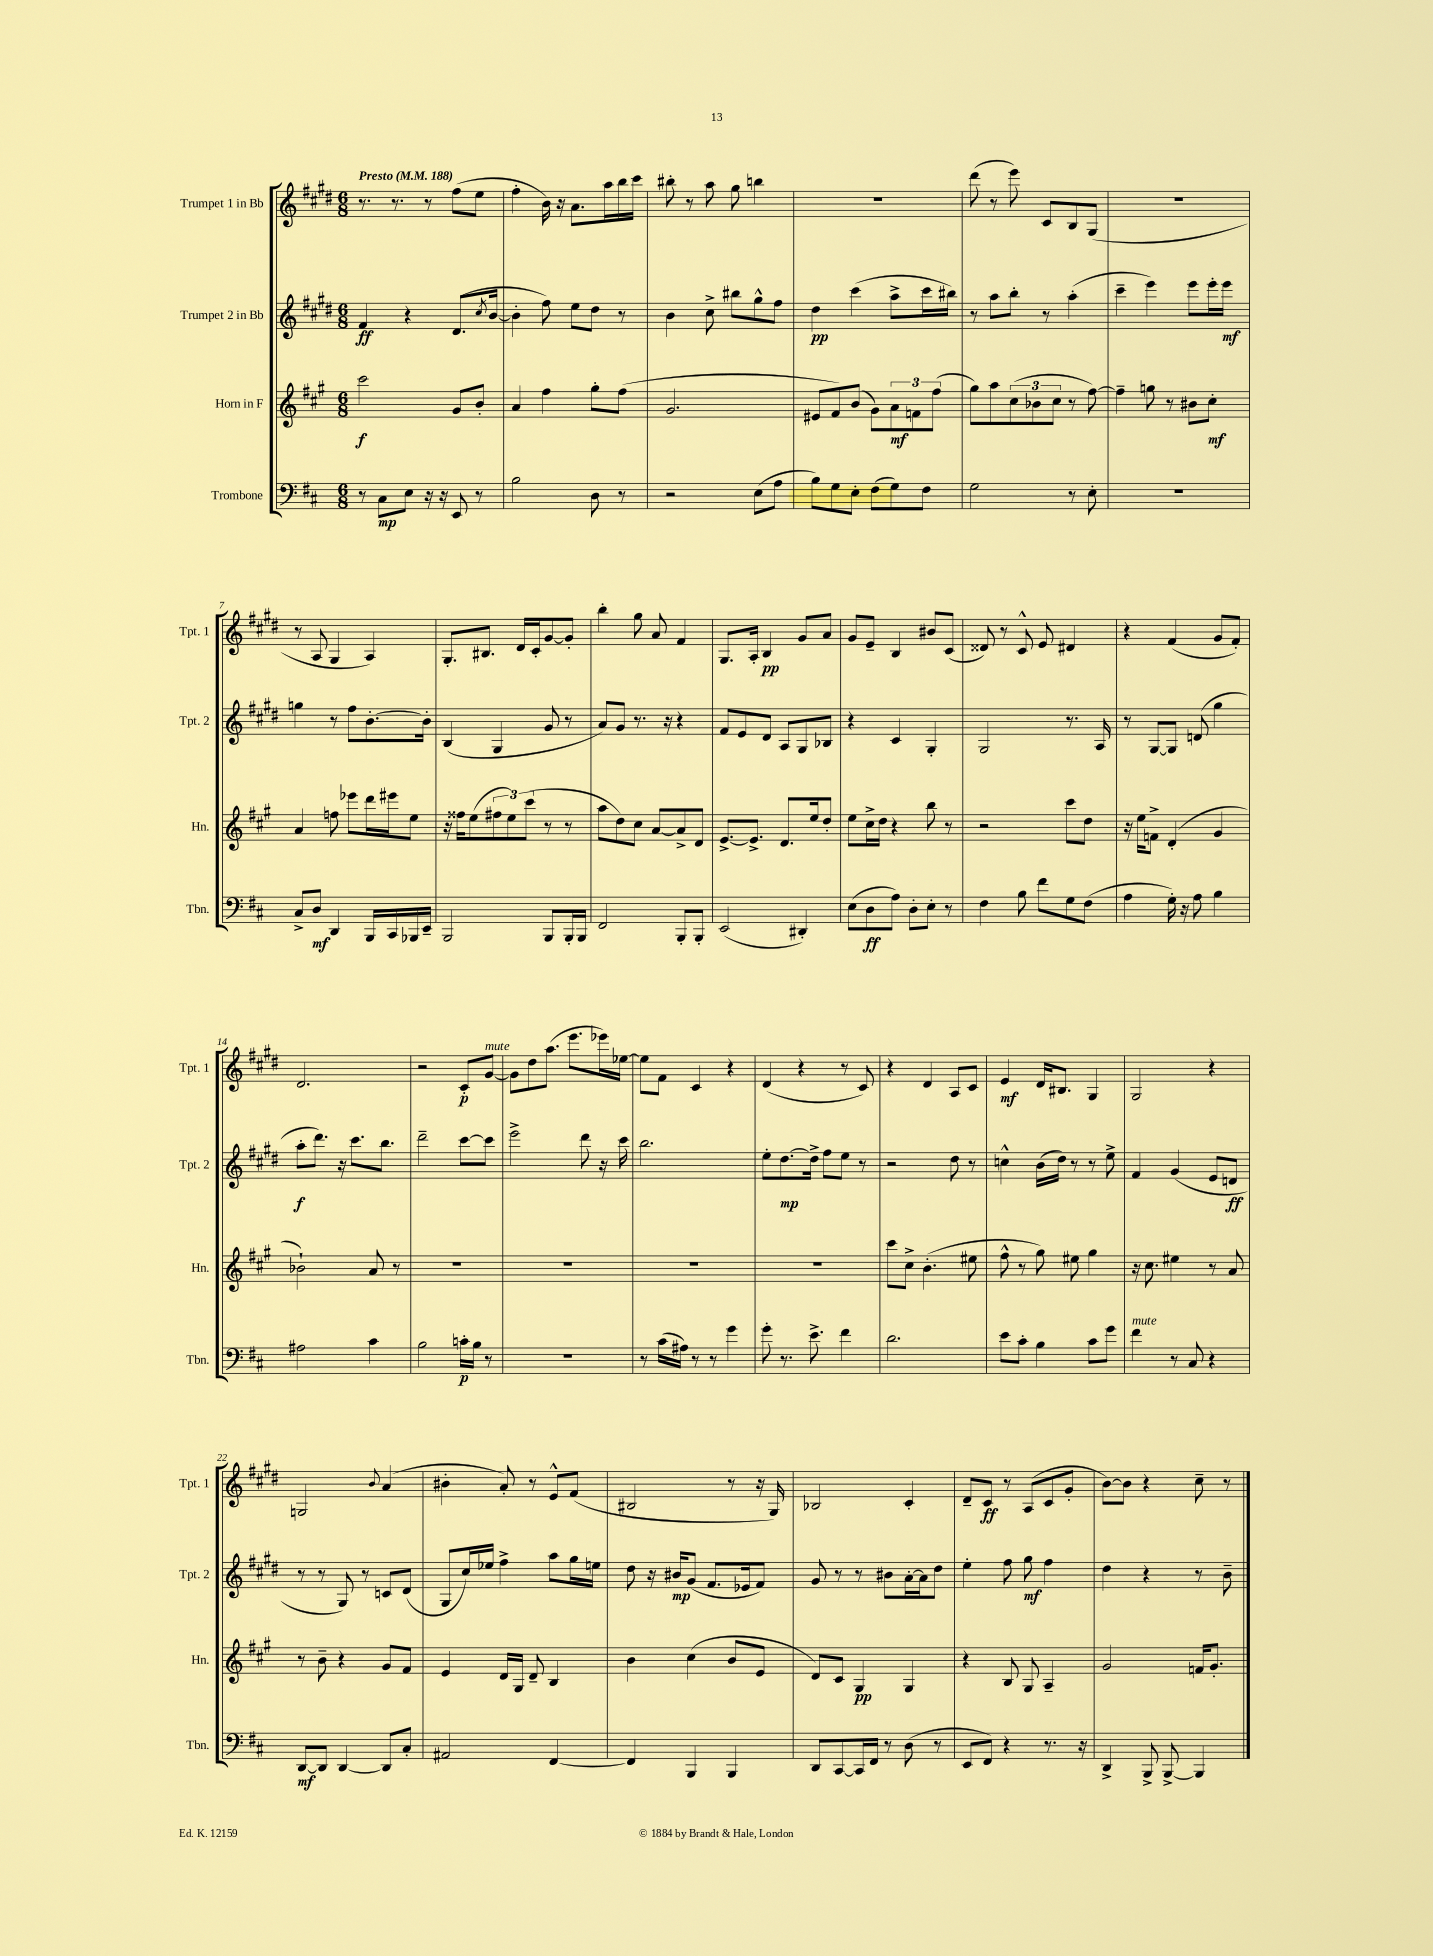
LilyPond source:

<<
\new StaffGroup <<
\new Staff = "s0" \with { instrumentName = "Trumpet 1 in Bb" shortInstrumentName = "Tpt. 1" } {
    \clef treble \key e \major \numericTimeSignature \time 6/8 \tempo "Presto" 4 = 188
    r8. r8. r8 fis''8( e''8 |
    fis''4-. b'16) r16 a'8. a''16 b''16 cis'''16 |
    bis''8-. r8 a''8 gis''8 b''4 |
    r2. |
    dis'''8( r8 e'''8) cis'8 b8 gis8( |
    R2. |
    r8 a8 gis4 a4) |
    gis8.-. bis8. dis'16 cis'16-. gis'8~ gis'8-. |
    b''4-. gis''8 a'8 fis'4 |
    gis8. a16-. b4\pp gis'8 a'8 |
    gis'8 e'8-- b4 bis'8 cis'8( |
    disis'8) r8 cis'8-^ e'8 dis'4 |
    r4 fis'4( gis'8 fis'8-.) |
    dis'2. |
    r2 cis'8-.\p gis'8~^\markup { \italic "mute" } |
    gis'8 dis''8 a''8.( e'''8. ees'''16) ees''16~ |
    ees''8 fis'8 cis'4 r4 |
    dis'4( r4 r8 cis'8) |
    r4 dis'4 a8 cis'8 |
    e'4\mf dis'16 bis8. gis4 |
    gis2 r4 |
    g2 \appoggiatura { b'8 } a'4( |
    bis'4-. a'8-.) r8 e'8-^ fis'8( |
    bis2 r8 r16 gis16) |
    bes2 cis'4-. |
    dis'8-- cis'8\ff r8 a8( cis'8 gis'8-. |
    b'8~) b'8 r4 cis''8-- r8 \bar "|." |
}
\new Staff = "s1" \with { instrumentName = "Trumpet 2 in Bb" shortInstrumentName = "Tpt. 2" } {
    \clef treble \key e \major \numericTimeSignature \time 6/8
    fis'4\ff r4 dis'8.( \acciaccatura { cis''8 } b'16~ |
    b'4-. fis''8) e''8 dis''8 r8 |
    b'4 cis''8-> bis''8 gis''8-^ fis''8 |
    dis''4\pp cis'''4( a''8-> cis'''16 bis''16) |
    r8 a''8 b''8-. r8 a''4-.( |
    cis'''4-- e'''4) e'''8 e'''16-. e'''16\mf |
    g''4 r8 fis''8 b'8.~-. b'16-. |
    b4( gis4 gis'8 r8 |
    a'8) gis'8 r8. r16 r4 |
    fis'8 e'8 dis'8 a8 gis8 bes8 |
    r4 cis'4 gis4-. |
    gis2 r8. a16 |
    r8 gis8~ gis8 d'8( gis''4 |
    a''8-.\f dis'''8.) r16 cis'''8. b''8. |
    dis'''2-- cis'''8~ cis'''8 |
    e'''2-> dis'''8 r16 cis'''16 |
    b''2. |
    e''8-. dis''8.~\mp dis''16-> fis''8 e''8 r8 |
    r2 dis''8 r8 |
    c''4-^ b'16( dis''16) r8 r8 e''8-> |
    fis'4 gis'4( e'8 d'8\ff |
    r8 r8 gis8) r8 c'8 dis'8( |
    gis8 cis''16) ees''16 fis''4-> a''8 gis''16 e''16 |
    dis''8 r16 bis'16\mp gis'8( fis'8. ees'16 fis'8) |
    gis'8 r8 r8 bis'8 a'16~-. a'16 dis''8 |
    e''4-. fis''8 gis''8\mf fis''4 |
    dis''4 r4 r8 b'8-- \bar "|." |
}
\new Staff = "s2" \with { instrumentName = "Horn in F" shortInstrumentName = "Hn." } {
    \clef treble \key a \major \numericTimeSignature \time 6/8
    cis'''2\f gis'8 b'8-. |
    a'4 fis''4 gis''8-. fis''8( |
    gis'2. |
    eis'8 fis'8) b'8( gis'8) \tuplet 3/2 { a'8\mf f'8 fis''8( } |
    gis''8) a''8 \tuplet 3/2 { cis''8( bes'8 cis''8 } r8 fis''8~) |
    fis''4-- g''8 r8 bis'8 cis''8-.\mf |
    a'4 f''8 ees'''8 d'''16 eis'''16 e''8 |
    r16 fisis''16 e''8( \tuplet 3/2 { fis''8 e''8) cis'''8( } r8 r8 |
    a''8 d''8) cis''8 a'8~ a'8-> d'8 |
    e'8.~-> e'8.-> d'8. e''16 d''8-. |
    e''8 cis''16-> d''16 r4 b''8 r8 |
    r2 cis'''8 d''8 |
    r16 e''16 f'8-> d'4-.( gis'4 |
    bes'2-!) a'8 r8 |
    R2. |
    R2. |
    R2. |
    R2. |
    cis'''8 cis''8-> b'4.-.( eis''8 |
    fis''8-^ r8 gis''8) eis''8 gis''4 |
    r16 cis''8. eis''4 r8 a'8 |
    r8 b'8-- r4 gis'8 fis'8 |
    e'4 d'16 gis16 d'8-- b4 |
    b'4 cis''4( b'8 e'8 |
    d'8) cis'8 gis4\pp gis4 |
    r4 b8 gis8 a4-- |
    gis'2 f'16 gis'8.-. \bar "|." |
}
\new Staff = "s3" \with { instrumentName = "Trombone" shortInstrumentName = "Tbn." } {
    \clef bass \key d \major \numericTimeSignature \time 6/8
    r8 cis8\mp e8 r16 r16 e,8 r8 |
    b2 d8 r8 |
    r2 e8( a8 |
    b8) g8 e8-. fis8( g8) fis8 |
    g2 r8 e8-. |
    R2. |
    cis8-> d8\mf d,4 b,,16 cis,16 bes,,16 e,16-- |
    b,,2 b,,8 b,,16-. b,,16 |
    fis,2 b,,8-. b,,8-. |
    e,2( dis,4-.) |
    e8( d8\ff a8) d8-. e8-. r8 |
    fis4 b8 fis'8 g8 fis8( |
    a4 g16-.) r16 a8 b4 |
    ais2 cis'4 |
    b2 c'16-.\p b16 r8 |
    R2. |
    r8 cis'16( ais16) r8 r8 g'4 |
    g'8-. r8. e'8.-> fis'4 |
    d'2. |
    e'8 cis'8-. b4 cis'8 g'8 |
    fis'4^\markup { \italic "mute" } r8 cis8 r4 |
    d,8~\mf d,8 d,4~ d,8 cis8-. |
    ais,2 fis,4~ |
    fis,4 b,,4 b,,4 |
    d,8 cis,8~ cis,16 fis,16 r8 d8( r8 |
    e,8 fis,8) r4 r8. r16 |
    d,4-> b,,8-> b,,8~-> b,,4 \bar "|." |
}
>>
>>
